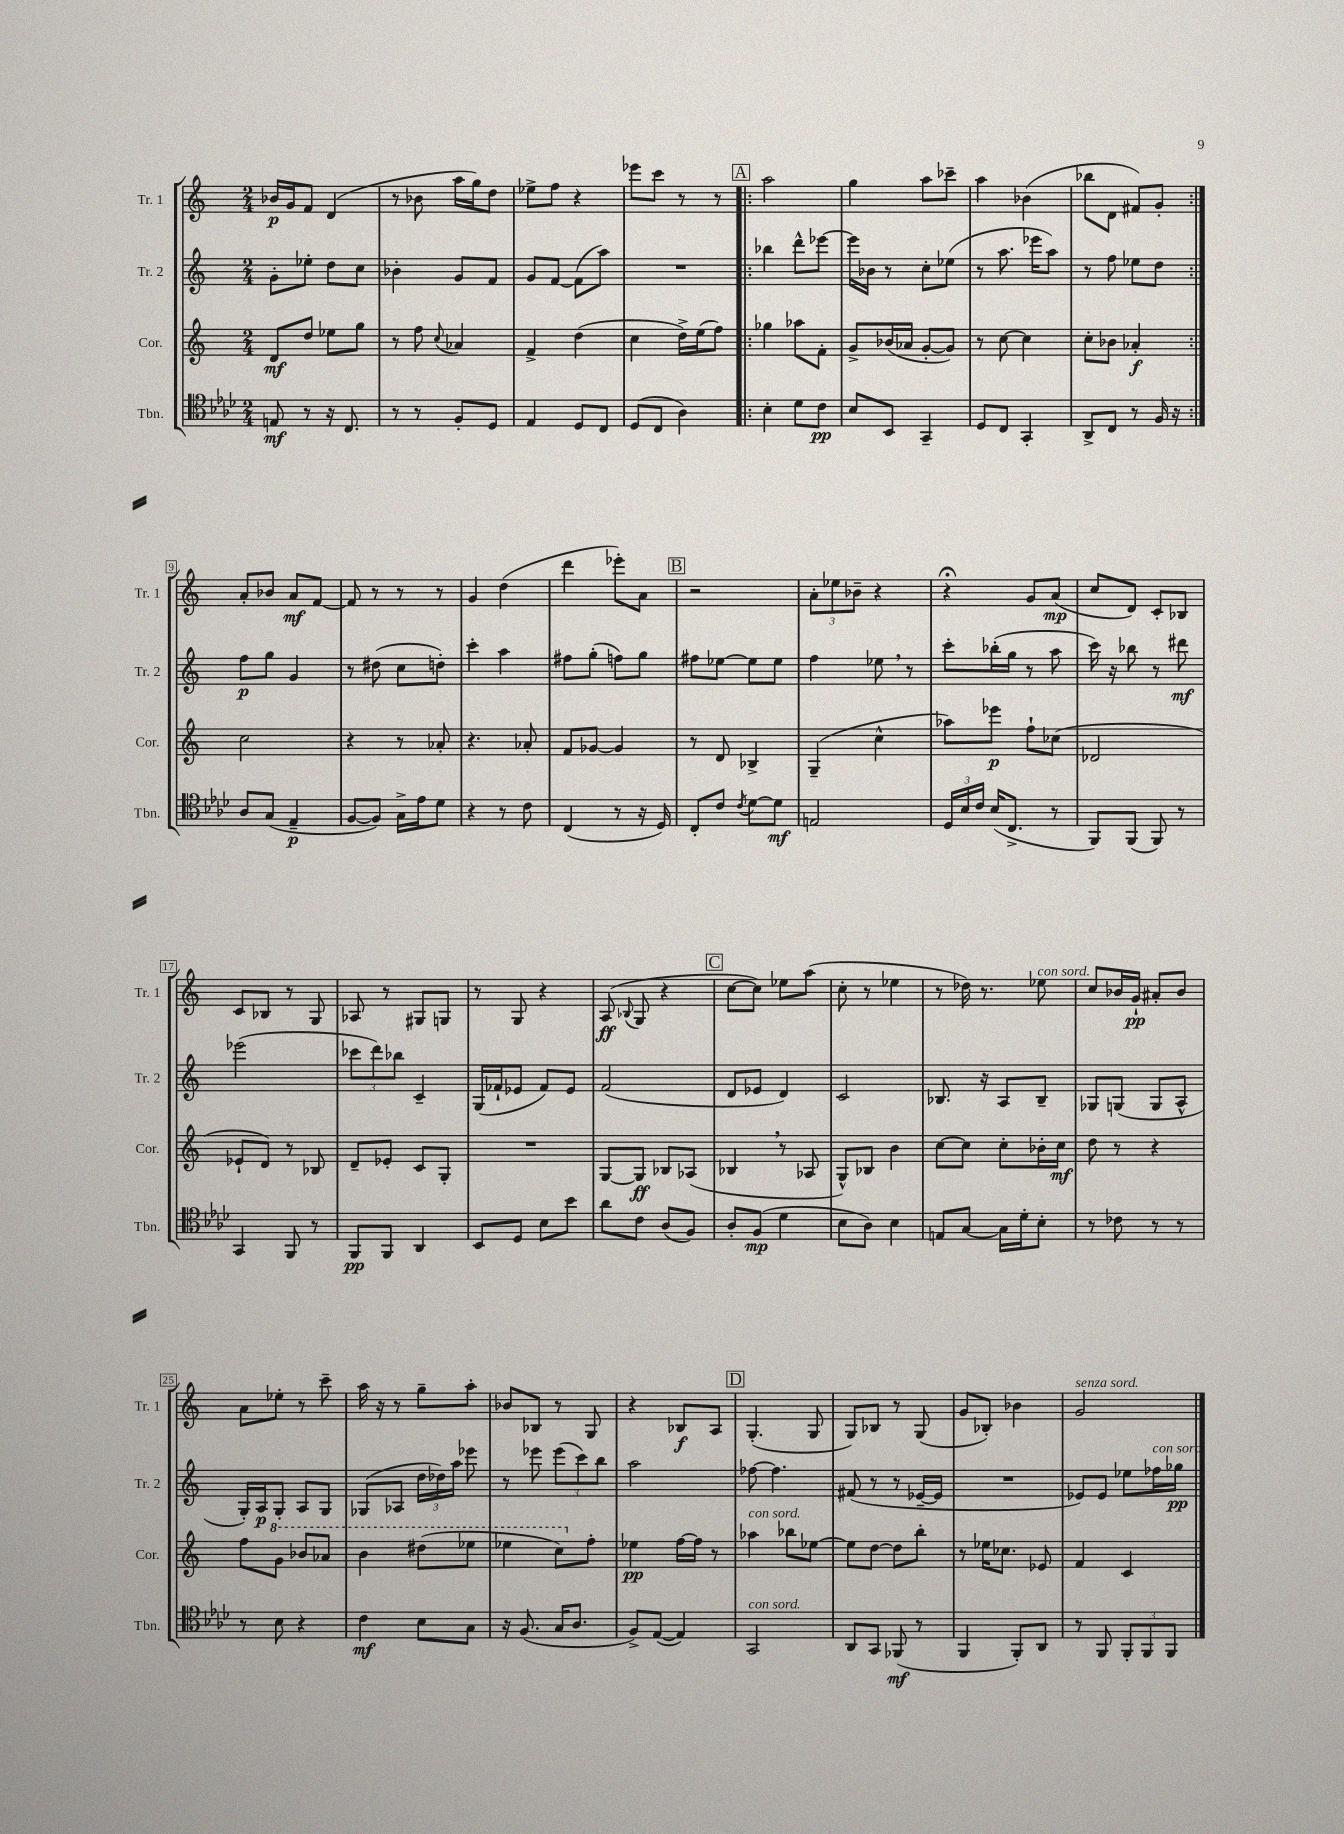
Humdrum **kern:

**kern	**kern	**kern	**kern
*staff4	*staff3	*staff2	*staff1
*clefC4	*clefG2	*clefG2	*clefG2
*k[b-e-a-d-]	*k[]	*k[]	*k[]
*M2/4	*M2/4	*M2/4	*M2/4
8E	8d	8g'	16b-
.	.	.	16g
8r	8dd	8ee-'	8f
16r	8ee-	8dd	(4d
8.C	.	.	.
.	8gg	8cc	.
=	=	=	=
8r	8r	4b-'	8r
8r	8ff	.	8b-
.	8qqcc	.	.
8F'	4a-	8g	16aa
.	.	.	16gg)
8D-	.	8f	8dd
=	=	=	=
4E-	4f^	8g	8ee-^
.	.	[8f	8ff
8D-	(4dd	(8f]	4r
8C	.	8aa)	.
=	=	=	=
(8D-	4cc	2r	8eee-
8C	.	.	8ccc
4A-)	16dd^)	.	8r
.	(16ee	.	.
.	8ff)	.	8r
=!|:	=!|:	=!|:	=!|:
4B-'	4gg-	4bb-	2aa
8d-	8aa-	8ddd^^	.
8c	8f'	[8eee-	.
=	=	=	=
8B-	8g^	16eee-]	4gg
.	.	16b-	.
8BB-	(16b-	8r	.
.	16a-	.	.
4GG~	[8g'	8cc'	8aa
.	8g])	(8ee-	8ccc-~
=	=	=	=
8D-	8r	8r	4aa
8C	[8cc	8.aa	.
4GG'	4cc]	.	(4b-
.	.	16eee-	.
.	.	8aa)	.
=	=	=	=
8AA-^	8cc'	8r	8bb-
8C	8b-	8ff	8d
8r	4a-'	8ee-	8f#)
16F	.	8dd	8g'
16r	.	.	.
=:|!	=:|!	=:|!	=:|!
8A-	2cc	8ff	8a'
(8G	.	8gg	8b-
4E-~	.	4g	8a
.	.	.	[8f
=	=	=	=
[8F	4r	8r	8f]
8F])	.	(8dd#	8r
16G^	8r	8cc	8r
16e-	.	.	.
8d-	8a-'	8dd')	8r
=	=	=	=
4r	4.r	4ccc'	4g
8r	.	4aa	(4dd
8c	8a-'	.	.
=	=	=	=
(4C	8f	8ff#	4ddd
.	[8g-	(8gg'	.
8r	4g-]	8ff)	8eee-')
16r	.	8gg	8a
16D-)	.	.	.
=	=	=	=
8C'	8r	8ff#	2r
8c	8d	[8ee-	.
8qc	.	.	.
[8d-	4B-^	8ee-]	.
8d-]	.	8ee-	.
=	=	=	=
2E	(4G~	4ff	12a'
.	.	.	12ee-
.	.	.	12b-~
.	4cc^^	8ee-	4r
.	.	8r	.
=	=	=	=
24D-	8aa-)	8ccc'	4r;
24B-	.	.	.
24c	.	.	.
(16B-	8eee-	(16bb-'	.
8.C^	.	16gg	.
.	8ff`	8r	8g
8r	(8cc-	8aa	(8a
=	=	=	=
8FF)	2d-	16ccc)	8cc
.	.	16r	.
(8FF	.	8bb-	8d)
8FF)	.	8r	8c'
8r	.	8ddd#	8B-
=	=	=	=
4GG	8e-`	(2eee-	8c
.	8d)	.	8B-
8FF	8r	.	8r
8r	8B-	.	8G
=	=	=	=
8FF	8d~	12ccc-	8A-
.	.	12ddd)	.
8FF	8e-'	.	8r
.	.	12bb-	.
4AA-	8c	4c~	8G#
.	8G'	.	8G
=	=	=	=
8BB-	2r	(16G	8r
.	.	16f-`	.
8D-	.	8e-	8G
8B-	.	8f-)	4r
8b-	.	8e-	.
=	=	=	=
8a-	[8G	(2f	(8A
.	.	.	8qqB-
8c	8G]	.	8G
(8A-	8B-	.	4r
8F)	(8A-	.	.
=	=	=	=
8A-'	4B-	8d	[8cc
(8F	.	8e-	8cc])
4d-	8r	4d)	8ee-
.	8A-	.	(8aa
=	=	=	=
8B-	8G^^)	2c	8cc'
8A-)	8B-	.	8r
4B-	4b	.	4ee-
=	=	=	=
8E	[8cc	8.B-	8r
[8G	8cc]	.	16dd-)
.	.	16r	8.r
16G]	8cc'	8A	.
16d-'	.	.	.
8B-'	16b-'	8B-~	8ee-
.	16cc	.	.
=	=	=	=
8r	8dd	8G-	8cc
8c-	8r	(8G	16b-
.	.	.	16g`
8r	4r	8G	8a#'
8r	.	8A^^	8b-
=	=	=	=
8r	8ff	16G')	8a
.	.	16A	.
8B-	8gg	8G'	8ee-'
4r	8bb-	8A	8r
.	8aa-	8G	8ccc~
=	=	=	=
4c	4bb	(8G-	16aa
.	.	.	16r
.	.	8A-	8r
8B-	(8ddd#	24dd	8gg~
.	.	24dd-)	.
.	.	24aa	.
8G	8eee-	8eee-	8aa'
=	=	=	=
16r	4eee-	8r	8b-
(8.F	.	.	.
.	.	8eee-	8B-
16G	8ccc)	(12eee-	8r
8.A-	.	.	.
.	.	12ccc)	.
.	8ff'	.	8G
.	.	12bb	.
=	=	=	=
8F^)	4ee-	2aa	4r
([8E-	.	.	.
4E-])	[16ff	.	8B-
.	16ff]	.	.
.	8r	.	8A
=	=	=	=
2GG	4aa-	[8ff-	(4.G'
.	.	4.ff-]	.
.	8bb-	.	.
.	[8ee-	.	8G
=	=	=	=
8AA-	8ee-]	(8f#	8G)
8GG	[8dd	8r	8B-
(8FF-	8dd]	8r	8r
8r	8bb'	[16e-~	(8G
.	.	16e-]	.
=	=	=	=
4FF	8r	2r	8g
.	16ee-	.	8B-')
.	8.cc-	.	.
8FF')	.	.	4b-
8AA-	8e-	.	.
=	=	=	=
8r	4f	8e-)	2g
8FF	.	8e-	.
12FF'	4c	8ee-	.
12FF	.	.	.
.	.	16ff-	.
12FF	.	.	.
.	.	16gg-	.
==	==	==	==
*-	*-	*-	*-
